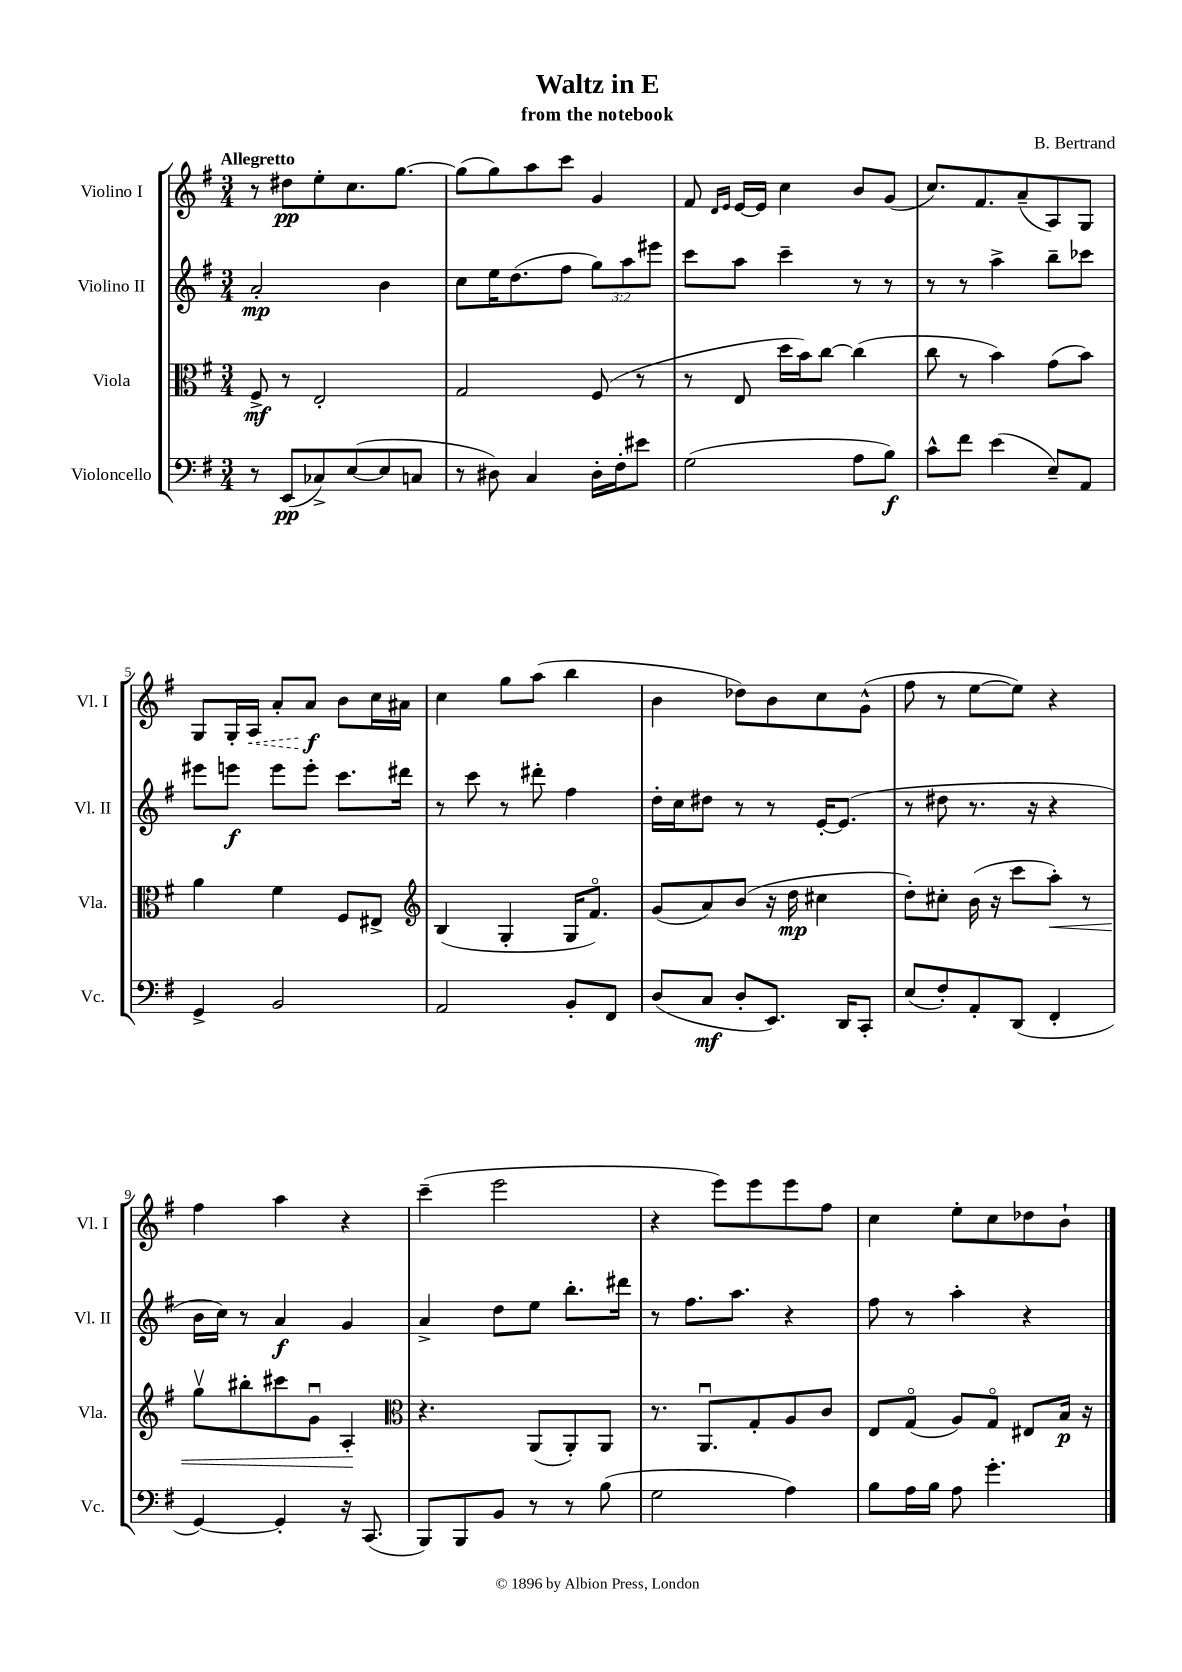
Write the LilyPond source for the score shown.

\header { title = "Waltz in E" composer = "B. Bertrand" subtitle = "from the notebook" }
<<
\new StaffGroup <<
\new Staff = "s0" \with { instrumentName = "Violino I" shortInstrumentName = "Vl. I" } {
    \clef treble \key g \major \numericTimeSignature \time 3/4 \tempo "Allegretto"
    r8 dis''8\pp e''8-. c''8. g''8.~ |
    g''8( g''8) a''8 c'''8 g'4 |
    fis'8 \grace { d'16 e'16 } e'16~ e'16 c''4 b'8 g'8( |
    c''8.) fis'8. a'8--( a8) g8 |
    g8 g16-. \once \override Hairpin.style = #'dashed-line a16\< a'8-. a'8\f\! b'8 c''16 ais'16 |
    c''4 g''8 a''8( b''4 |
    b'4 des''8) b'8 c''8 g'8-^( |
    fis''8 r8 e''8~ e''8) r4 |
    fis''4 a''4 r4 |
    c'''4--( e'''2 |
    r4 e'''8) e'''8 e'''8 fis''8 |
    c''4 e''8-. c''8 des''8 b'8-! \bar "|." |
}
\new Staff = "s1" \with { instrumentName = "Violino II" shortInstrumentName = "Vl. II" } {
    \clef treble \key g \major \numericTimeSignature \time 3/4 \override Staff.TupletNumber.text = #tuplet-number::calc-fraction-text
    a'2-.\mp b'4 |
    c''8 e''16 d''8.( fis''8 \tuplet 3/2 { g''8) a''8 eis'''8 } |
    c'''8 a''8 c'''4-- r8 r8 |
    r8 r8 a''4-> b''8-- ces'''8 |
    eis'''8 e'''8\f e'''8 e'''8-. c'''8. dis'''16 |
    r8 c'''8 r8 dis'''8-. fis''4 |
    d''16-. c''16 dis''8 r8 r8 e'16~-. e'8.( |
    r8 dis''8 r8. r16 r4 |
    b'16 c''16) r8 a'4\f g'4 |
    a'4-> d''8 e''8 b''8.-. dis'''16 |
    r8 fis''8. a''8. r4 |
    fis''8 r8 a''4-. r4 \bar "|." |
}
\new Staff = "s2" \with { instrumentName = "Viola" shortInstrumentName = "Vla." } {
    \clef alto \key g \major \numericTimeSignature \time 3/4
    fis8->\mf r8 e2-. |
    g2 fis8( r8 |
    r8 e8 d''16 b'16) c''8~ c''4( |
    c''8 r8 b'4) g'8( b'8) |
    a'4 fis'4 fis8 eis8-> |
    \clef treble b4( g4-. g16 fis'8.\flageolet) |
    g'8( a'8) b'8( r16 d''16\mp cis''4 |
    d''8-.) cis''8-. b'16( r16 c'''8 a''8-.\<) r8 |
    g''8\upbow bis''8-. cis'''8 g'8\downbow a4-.\! |
    \clef alto r4. a,8( a,8-.) a,8 |
    r8. a,8.\downbow g8-. a8 c'8 |
    e8 g8\flageolet( a8) g8\flageolet eis8 b16\p r16 \bar "|." |
}
\new Staff = "s3" \with { instrumentName = "Violoncello" shortInstrumentName = "Vc." } {
    \clef bass \key g \major \numericTimeSignature \time 3/4
    r8 e,8\pp( ces8->) e8~( e8 c8 |
    r8 dis8) c4 dis16-. fis16-. eis'8 |
    g2( a8 b8\f) |
    c'8-^ fis'8 e'4( e8--) a,8 |
    g,4-> b,2 |
    a,2 b,8-. fis,8 |
    d8( c8\mf d8-. e,8.) d,16 c,8-. |
    e8( fis8-.) a,8-. d,8( fis,4-. |
    g,4~) g,4-. r16 c,8.( |
    b,,8) b,,8 b,8 r8 r8 b8( |
    g2 a4) |
    b8 a16 b16 a8 g'4.-. \bar "|." |
}
>>
>>
